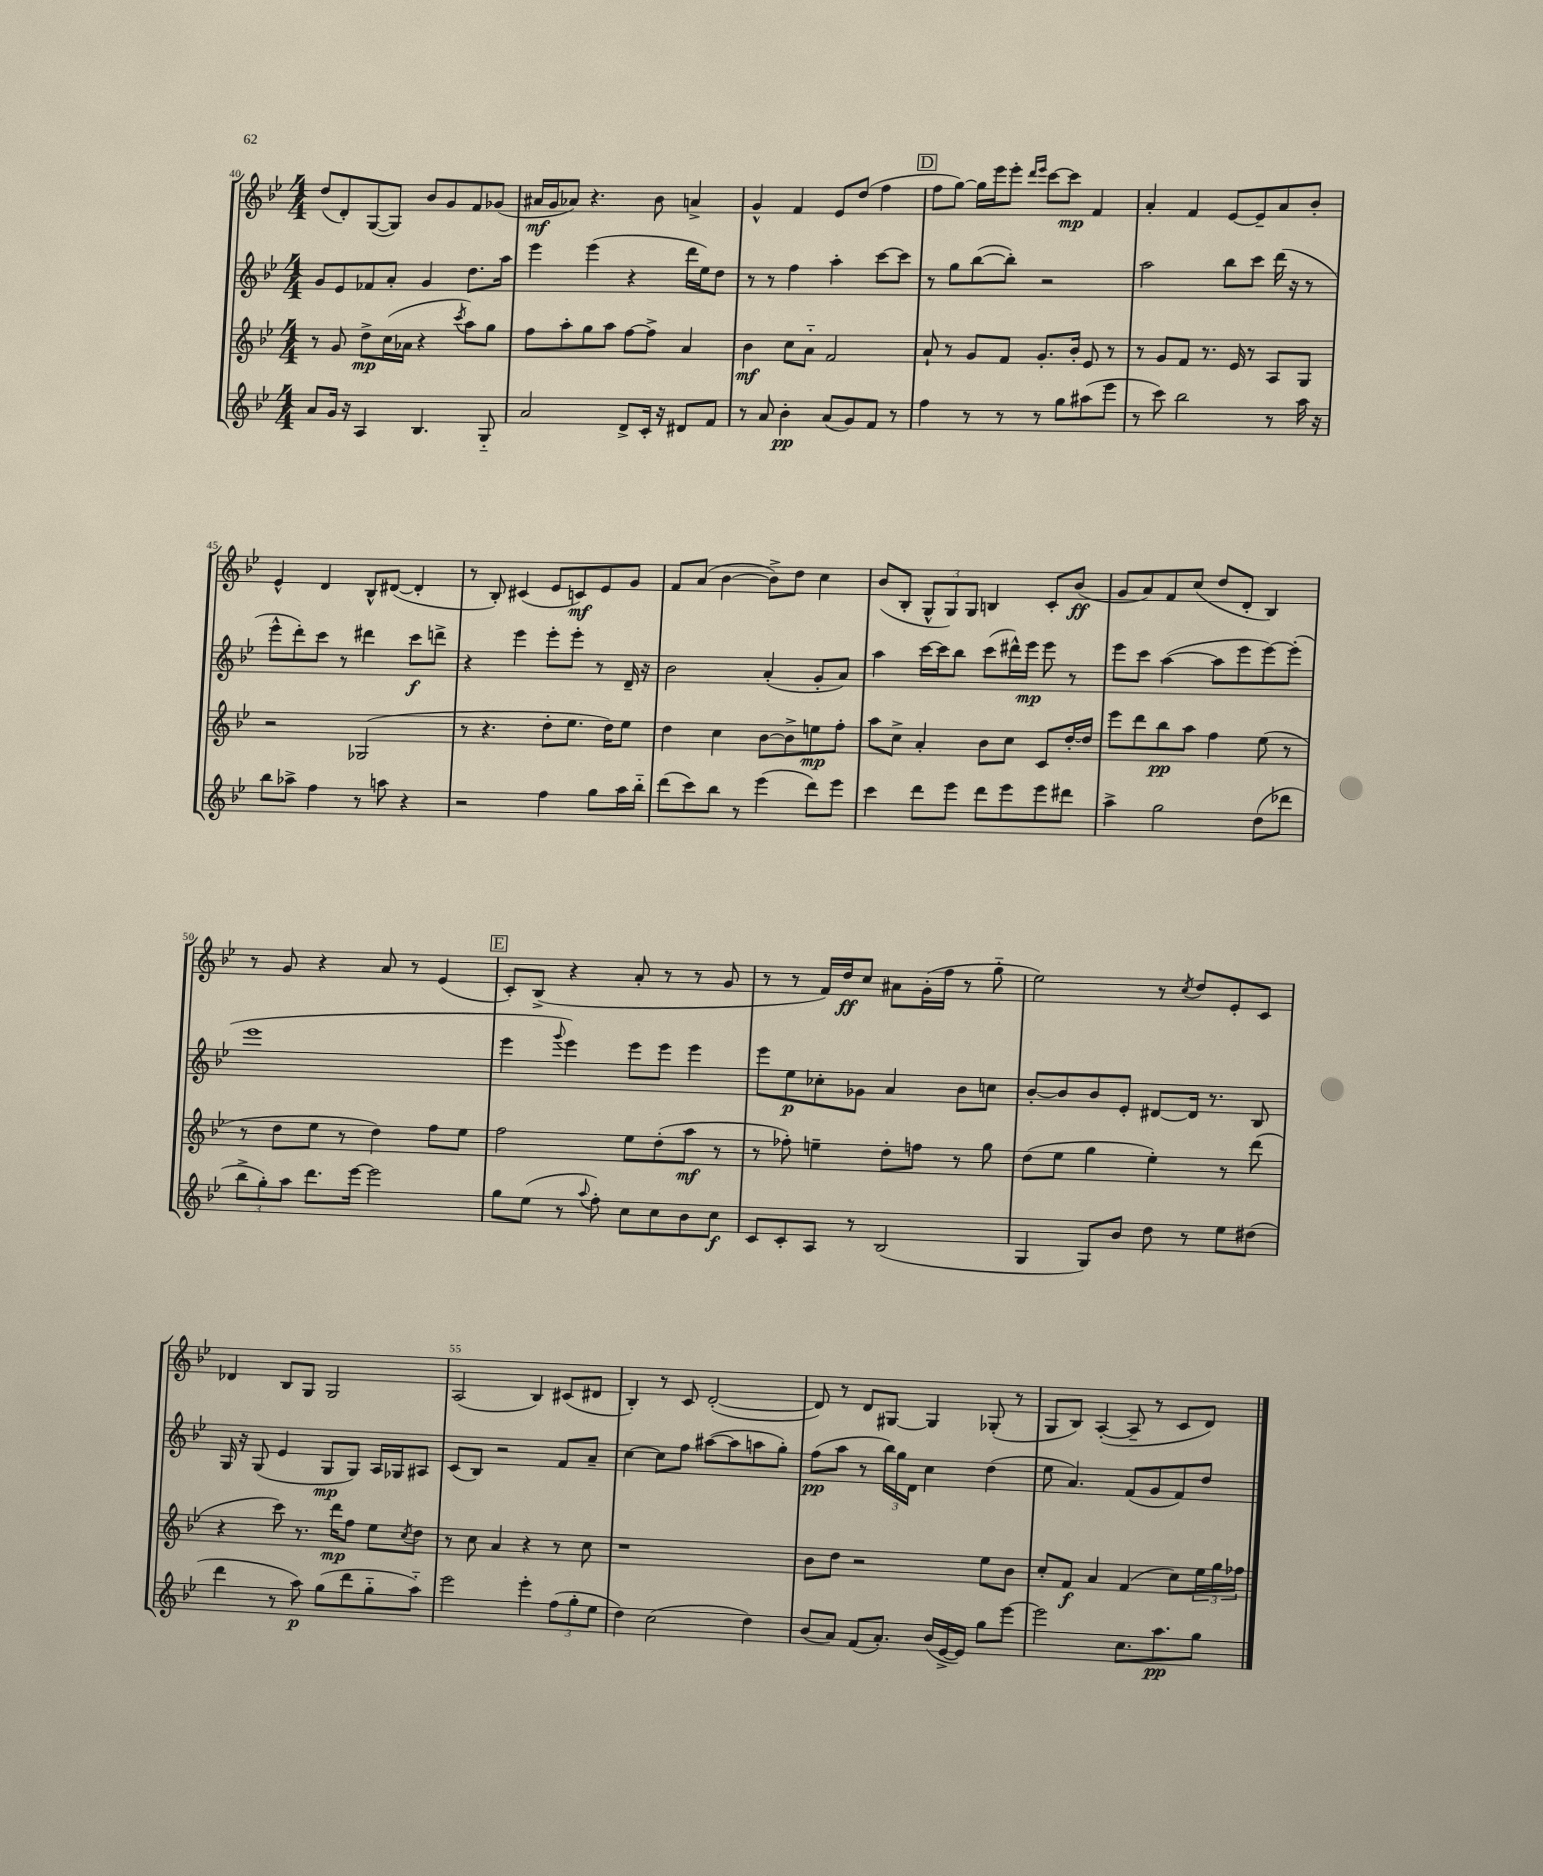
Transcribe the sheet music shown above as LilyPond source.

<<
\new StaffGroup <<
\new Staff = "s0" {
    \clef treble \key bes \major \numericTimeSignature \time 4/4
    d''8( d'8-.) g8~( g8) bes'8 g'8 f'8 ges'8( |
    ais'16\mf g'16 aes'8) r4. bes'8 a'4-> |
    g'4-^ f'4 ees'8 d''8( f''4 |
    \mark \markup { \box "D" } f''8 g''8~) g''16 ees'''16 ees'''8-. \grace { d'''16 ees'''16 } c'''8~ c'''8\mp f'4 |
    a'4-. f'4 ees'8~ ees'8-- a'8 bes'8-. |
    ees'4-^ d'4 bes8-^ dis'8~( dis'4-. |
    r8 bes8-.) cis'4( ees'8 c'8\mf) ees'8 g'8 |
    f'8 a'8( bes'4~ bes'8->) d''8 c''4 |
    bes'8( bes8-. \tuplet 3/2 { g8-^ g8) g8 } b4 c'8-. bes'8\ff( |
    g'8 a'8) f'8 c''8( d''8 d'8-. bes4) |
    r8 g'8 r4 a'8 r8 ees'4( |
    \mark \markup { \box "E" } c'8-.) bes8->( r4 a'8-. r8 r8 g'8 |
    r8 r8 f'16) d''16\ff c''8 ais'8 g'16-.( f''16 r8 g''8-_ |
    ees''2) r8 \acciaccatura { c''8 } d''8 ees'8-. c'8 |
    des'4 bes8 g8 g2 |
    a2( bes4) cis'8( dis'8 |
    bes4-.) r8 c'8 d'2~-.( |
    d'8) r8 d'8 gis8~ gis4 ges8-.( r8 |
    g8 bes8) a4~-.( a8-- r8 c'8 d'8) \bar "|." |
}
\new Staff = "s1" {
    \clef treble \key bes \major \numericTimeSignature \time 4/4
    g'8 ees'8 fes'8 a'8-. g'4 d''8. a''16 |
    ees'''4 ees'''4( r4 d'''16 ees''16) d''8 |
    r8 r8 f''4 a''4-. c'''8~ c'''8 |
    \mark \markup { \box "D" } r8 g''8 bes''8~( bes''8-.) r2 |
    a''2 bes''8 c'''8 d'''16( r16 r8 |
    ees'''8-^ d'''8-.) c'''8 r8 dis'''4 c'''8\f d'''8-> |
    r4 ees'''4 ees'''8-. ees'''8-. r8 d'16-- r16 |
    bes'2 a'4-.( g'8-. a'8) |
    a''4 c'''16~ c'''16 bes''8 c'''8( dis'''16-^) ees'''16\mp ees'''8 r8 |
    ees'''8 c'''8 a''4~( a''8 ees'''8 ees'''8~) ees'''8-.( |
    ees'''1 |
    \mark \markup { \box "E" } ees'''4 \appoggiatura { g'''8 } ees'''4) ees'''8 ees'''8 ees'''4 |
    ees'''8 ees''8\p ces''8-. ges'8 a'4 bes'8 c''8 |
    bes'8~-. bes'8 bes'8 ees'8-. dis'8~ dis'16 r8. bes8 |
    g16 r16 g8( ees'4 g8\mp g8) a16 ges16 ais8 |
    c'8( bes8) r2 f'8 a'8-- |
    c''4~ c''8 f''8 ais''8~( ais''8 a''8 g''8-.) |
    f''8\pp( a''8 r8 \tuplet 3/2 { bes''16) g''16 d'16 } c''4 d''4( |
    ees''8 a'4.) f'8( g'8 f'8) d''8 \bar "|." |
}
\new Staff = "s2" {
    \clef treble \key bes \major \numericTimeSignature \time 4/4
    r8 g'8 d''8->\mp c''16( aes'16 r4 \acciaccatura { c'''8 } a''8) g''8 |
    f''8 a''8-. g''8 a''8 f''8~ f''8-> a'4 |
    bes'4\mf c''8 a'8-_ f'2 |
    \mark \markup { \box "D" } a'8-! r8 g'8 f'8 g'8.-. bes'16-. ees'8 r8 |
    r8 g'8 f'8 r8. ees'16 r8 a8 g8 |
    r2 ges2( |
    r8 r4. d''8-. ees''8. d''16) ees''8 |
    d''4 c''4 bes'8~ bes'8-> e''8\mp f''8-. |
    a''8 c''8-> a'4-. bes'8 c''8 c'8 d''16~-. d''16 |
    ees'''8 d'''8 bes''8\pp a''8 f''4 ees''8( r8 |
    r8 d''8 ees''8 r8 d''4) f''8 ees''8 |
    \mark \markup { \box "E" } f''2 ees''8 d''8-.( a''8\mf r8 |
    r8 fes''8-.) e''4-- d''8-. f''8 r8 g''8 |
    d''8( ees''8 g''4 ees''4-.) r8 d'''8( |
    r4 c'''8) r8. d'''16\mp f''8 ees''8 \acciaccatura { c''8 } d''8 |
    r8 c''8 a'4 r4 r8 c''8 |
    r1 |
    bes'8 d''8 r2 ees''8 bes'8 |
    c''8-. f'8\f a'4 f'4( c''8) \tuplet 3/2 { ees''16 g''16 fes''16 } \bar "|." |
}
\new Staff = "s3" {
    \clef treble \key bes \major \numericTimeSignature \time 4/4
    a'8 g'16 r16 a4 bes4. g8-_ |
    a'2 d'8-> c'16-. r16 dis'8 f'8 |
    r8 a'8 bes'4-.\pp a'8( g'8) f'8 r8 |
    \mark \markup { \box "D" } f''4 r8 r8 r8 g''8 ais''8( ees'''8 |
    r8 c'''8) bes''2 r8 a''16 r16 |
    bes''8 aes''8-> f''4 r8 a''8 r4 |
    r2 f''4 g''8 a''16 bes''16-_ |
    d'''8( c'''8) bes''8 r8 ees'''4( d'''8) ees'''8 |
    c'''4 d'''8 ees'''8 d'''8 ees'''8 ees'''8 dis'''8 |
    a''4-> g''2 d''8( des'''8 |
    \tuplet 3/2 { bes''8-> g''8-.) a''8 } d'''8. ees'''16~ ees'''2 |
    \mark \markup { \box "E" } g''8 ees''8( r8 \appoggiatura { a''8 } f''8-.) c''8 c''8 bes'8 c''8\f |
    c'8 c'8-. a8 r8 bes2( |
    g4 g8) bes'8 d''8 r8 ees''8 dis''8( |
    d'''4 r8 a''8\p) g''8( d'''8 g''8-_ a''8-_) |
    ees'''2 ees'''4-. \tuplet 3/2 { f''8( g''8-. ees''8 } |
    d''4) c''2( d''4) |
    bes'8( a'8) f'8( a'8.-.) bes'16( ees'16~-> ees'16) g''8 ees'''8~ |
    ees'''2 c''8. a''8.\pp g''8 \bar "|." |
}
>>
>>
\layout { \context { \Score currentBarNumber = #40 \override BarNumber.break-visibility = ##(#f #t #t) barNumberVisibility = #(every-nth-bar-number-visible 5) } }
